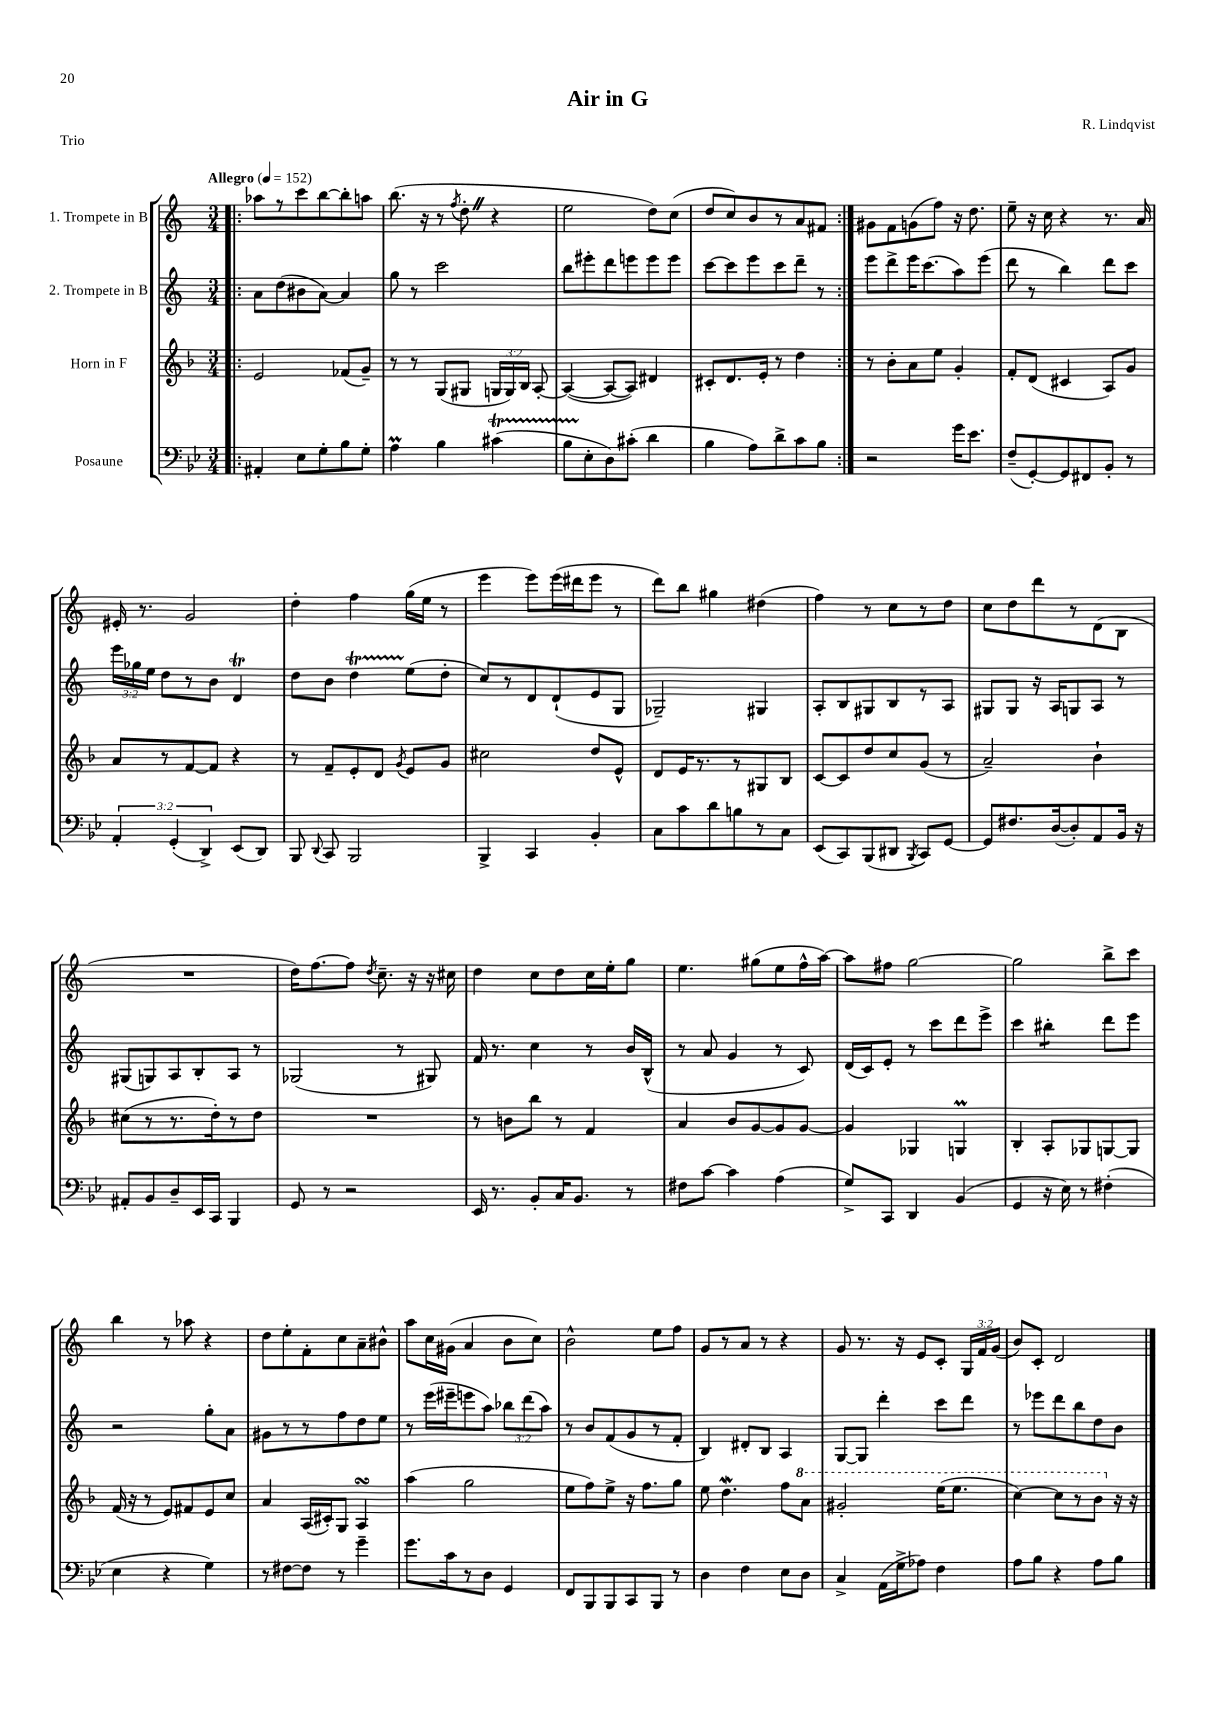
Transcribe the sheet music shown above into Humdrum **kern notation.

**kern	**kern	**kern	**kern
*staff4	*staff3	*staff2	*staff1
*clefF4	*clefG2	*clefG2	*clefG2
*k[b-e-]	*k[b-]	*k[]	*k[]
*M3/4	*M3/4	*M3/4	*M3/4
*MM152	*MM152	*MM152	*MM152
=!|:	=!|:	=!|:	=!|:
4AA#'	2e	8a	8aa-
.	.	(8dd	8r
8E-	.	8b#	8ccc
8G'	.	[8a)	[8bb
8B-	(8f-	4a]	8bb']
8G'	8g~)	.	8aa
=	=	=	=
4A	8r	8gg	(8.bb
.	8r	8r	.
.	.	.	16r
4B-	(8G	2ccc	8r
.	.	.	8qff
.	8G#	.	8dd'
(4c#	24G	.	4r
.	24G)	.	.
.	24B-	.	.
.	[8A'	.	.
=	=	=	=
8B-	(4A_	8bb	2ee
8E-'	.	8eee#'	.
8D)	8A_	8ddd	.
(8c#'	8A])	8eee	.
4d	4d#	8eee	8dd)
.	.	8eee	(8cc
=	=	=	=
4B-	8c#'	[8ccc	8dd
.	8.d	8ccc]	8cc)
8A)	.	8eee	8b
.	16e'	.	.
8d^	8r	8ccc	8r
8c	4dd	8ddd~	8a
8B-	.	8r	8f#
=:|!	=:|!	=:|!	=:|!
2r	8r	8eee	8g#
.	8b-'	8ddd^	8f
.	8a	16eee	(8g
.	.	(8.ccc	.
.	8ee	.	8ff)
16g	4g'	8aa)	16r
8.e-	.	.	8.dd
.	.	(8eee	.
=	=	=	=
(8F~	8f'	8ddd	8ee~
[8GG')	(8d	8r	16r
.	.	.	16cc
8GG]	4c#	4bb)	4r
8FF#	.	.	.
8BB-'	8A)	8ddd	8.r
8r	8g	8ccc	.
.	.	.	16a
=	=	=	=
6AA'	8a	24eee	16e#'
.	.	24gg-	.
.	.	.	8.r
.	.	24ee	.
.	8r	8dd	.
(6GG'	.	.	.
.	[8f	8r	2g
6DD^)	.	.	.
.	8f]	8b	.
(8EE-	4r	4d	.
8DD)	.	.	.
=	=	=	=
8BBB-	8r	8dd	4dd'
8qqDD	.	.	.
8CC	8f~	8b	.
2BBB-	8e'	4dd	4ff
.	8d	.	.
.	8qg	.	.
.	8e	(8ee	(16gg
.	.	.	16ee
.	8g	8dd'	8r
=	=	=	=
4BBB-^	2cc#	8cc)	4eee
.	.	8r	.
4CC	.	8d	8eee)
.	.	(8d`	(16eee
.	.	.	16ddd#
4BB-'	8dd	8e	8eee
.	8e^^	8G	8r
=	=	=	=
8C	8d	2G-~)	8ddd)
8c	16e	.	8bb
.	8.r	.	.
8d	.	.	4gg#
8B	8r	.	.
8r	8G#	4G#	(4dd#
8C	8B-	.	.
=	=	=	=
(8EE-	[8c	8A'	4ff)
8CC)	8c]	8B	.
(8BBB-	8dd	8G#	8r
8DD#	8cc	8B	8cc
8qBBB-	.	.	.
8CC)	(8g	8r	8r
[8GG	8r	8A	8dd
=	=	=	=
8GG]	2a~)	8G#	8cc
8.F#	.	8G#	8dd
.	.	16r	8ddd
([16D	.	16A	.
8D'])	.	8G	8r
8AA	4b-`	8A	(8d
16BB-	.	8r	8B
16r	.	.	.
=	=	=	=
8AA#'	(8cc#	(8G#	2.r
8BB-	8r	8G)	.
8D~	8.r	8A	.
16EE-	.	8B'	.
16CC	16dd')	.	.
4BBB-	8r	8A	.
.	8dd	8r	.
=	=	=	=
8GG	2.r	(2G-	16dd)
.	.	.	[8.ff
8r	.	.	.
2r	.	.	8ff]
.	.	.	8qdd
.	.	.	8.cc~
.	.	8r	.
.	.	.	16r
.	.	8G#)	16r
.	.	.	16cc#
=	=	=	=
16EE-	8r	16f	4dd
8.r	.	8.r	.
.	8b	.	.
8BB-'	8bb-	4cc	8cc
16C	8r	.	8dd
8.BB-	.	.	.
.	4f	8r	16cc
.	.	.	16ee'
8r	.	16b	8gg
.	.	(16B^^	.
=	=	=	=
8F#	4a	8r	4.ee
[8c	.	8a	.
4c]	8b-	4g	.
.	[8g	.	(8gg#
(4A	8g]	8r	8ee
.	[8g	8c)	16ff^^
.	.	.	[16aa)
=	=	=	=
8G^)	4g]	(16d	8aa]
.	.	16c)	.
8CC	.	8e'	8ff#
4DD	4G-	8r	[2gg
.	.	8ccc	.
(4BB-	4G	8ddd	.
.	.	8eee^	.
=	=	=	=
4GG	4B-'	4ccc	2gg]
16r	8A'	4bb#'	.
16E-)	.	.	.
8r	8G-	.	.
(4F#'	[8G	8ddd	8bb^
.	8G]	8eee	8ccc
=	=	=	=
4E-	(16f	2r	4bb
.	16r	.	.
.	8r	.	.
4r	8e)	.	8r
.	8f#	.	8aa-
4G)	8e	8gg'	4r
.	8cc	8a	.
=	=	=	=
8r	4a	8g#	8dd
[8F#	.	8r	8ee'
8F#]	(16A	8r	8f'
.	16c#')	.	.
8r	8G	8ff	8cc
4g~	4A	8dd	8a~
.	.	8ee	8b#^^
=	=	=	=
8.g	(4aa	8r	8aa
.	.	(16eee	16cc
16c	.	16eee#~	(16g#
8r	2gg	8eee	4a
8D	.	8aa)	.
4GG	.	12bb-	8b
.	.	(12ddd	.
.	.	.	8cc)
.	.	12aa)	.
=	=	=	=
8FF	8ee	8r	2b^^
8BBB-	8ff)	8b	.
8BBB-	8ee^	(8f	.
8CC	16r	8g	.
.	8.ff	.	.
8BBB-	.	8r	8ee
8r	8gg	8f'	8ff
=	=	=	=
4D	8ee	4B)	8g
.	4.dd	.	8r
4F	.	8d#'	8a
.	.	8B	8r
8E-	8ff	4A	4r
8D	8aa	.	.
=	=	=	=
4C^	2gg#'	[8G	8g
.	.	8G]	8.r
(16AA	.	4ddd'	.
16G^	.	.	16r
8A-)	.	.	8e
4F	(16eee	8ccc	8c'
.	8.eee	.	.
.	.	8ddd	24G
.	.	.	24f
.	.	.	(24g
=	=	=	=
8A	[4ccc)	8r	8b)
8B-	.	8eee-	8c'
4r	8ccc]	8ddd	2d
.	8r	8bb	.
8A	8bb-	8dd	.
8B-	16r	8b	.
.	16r	.	.
==	==	==	==
*-	*-	*-	*-
